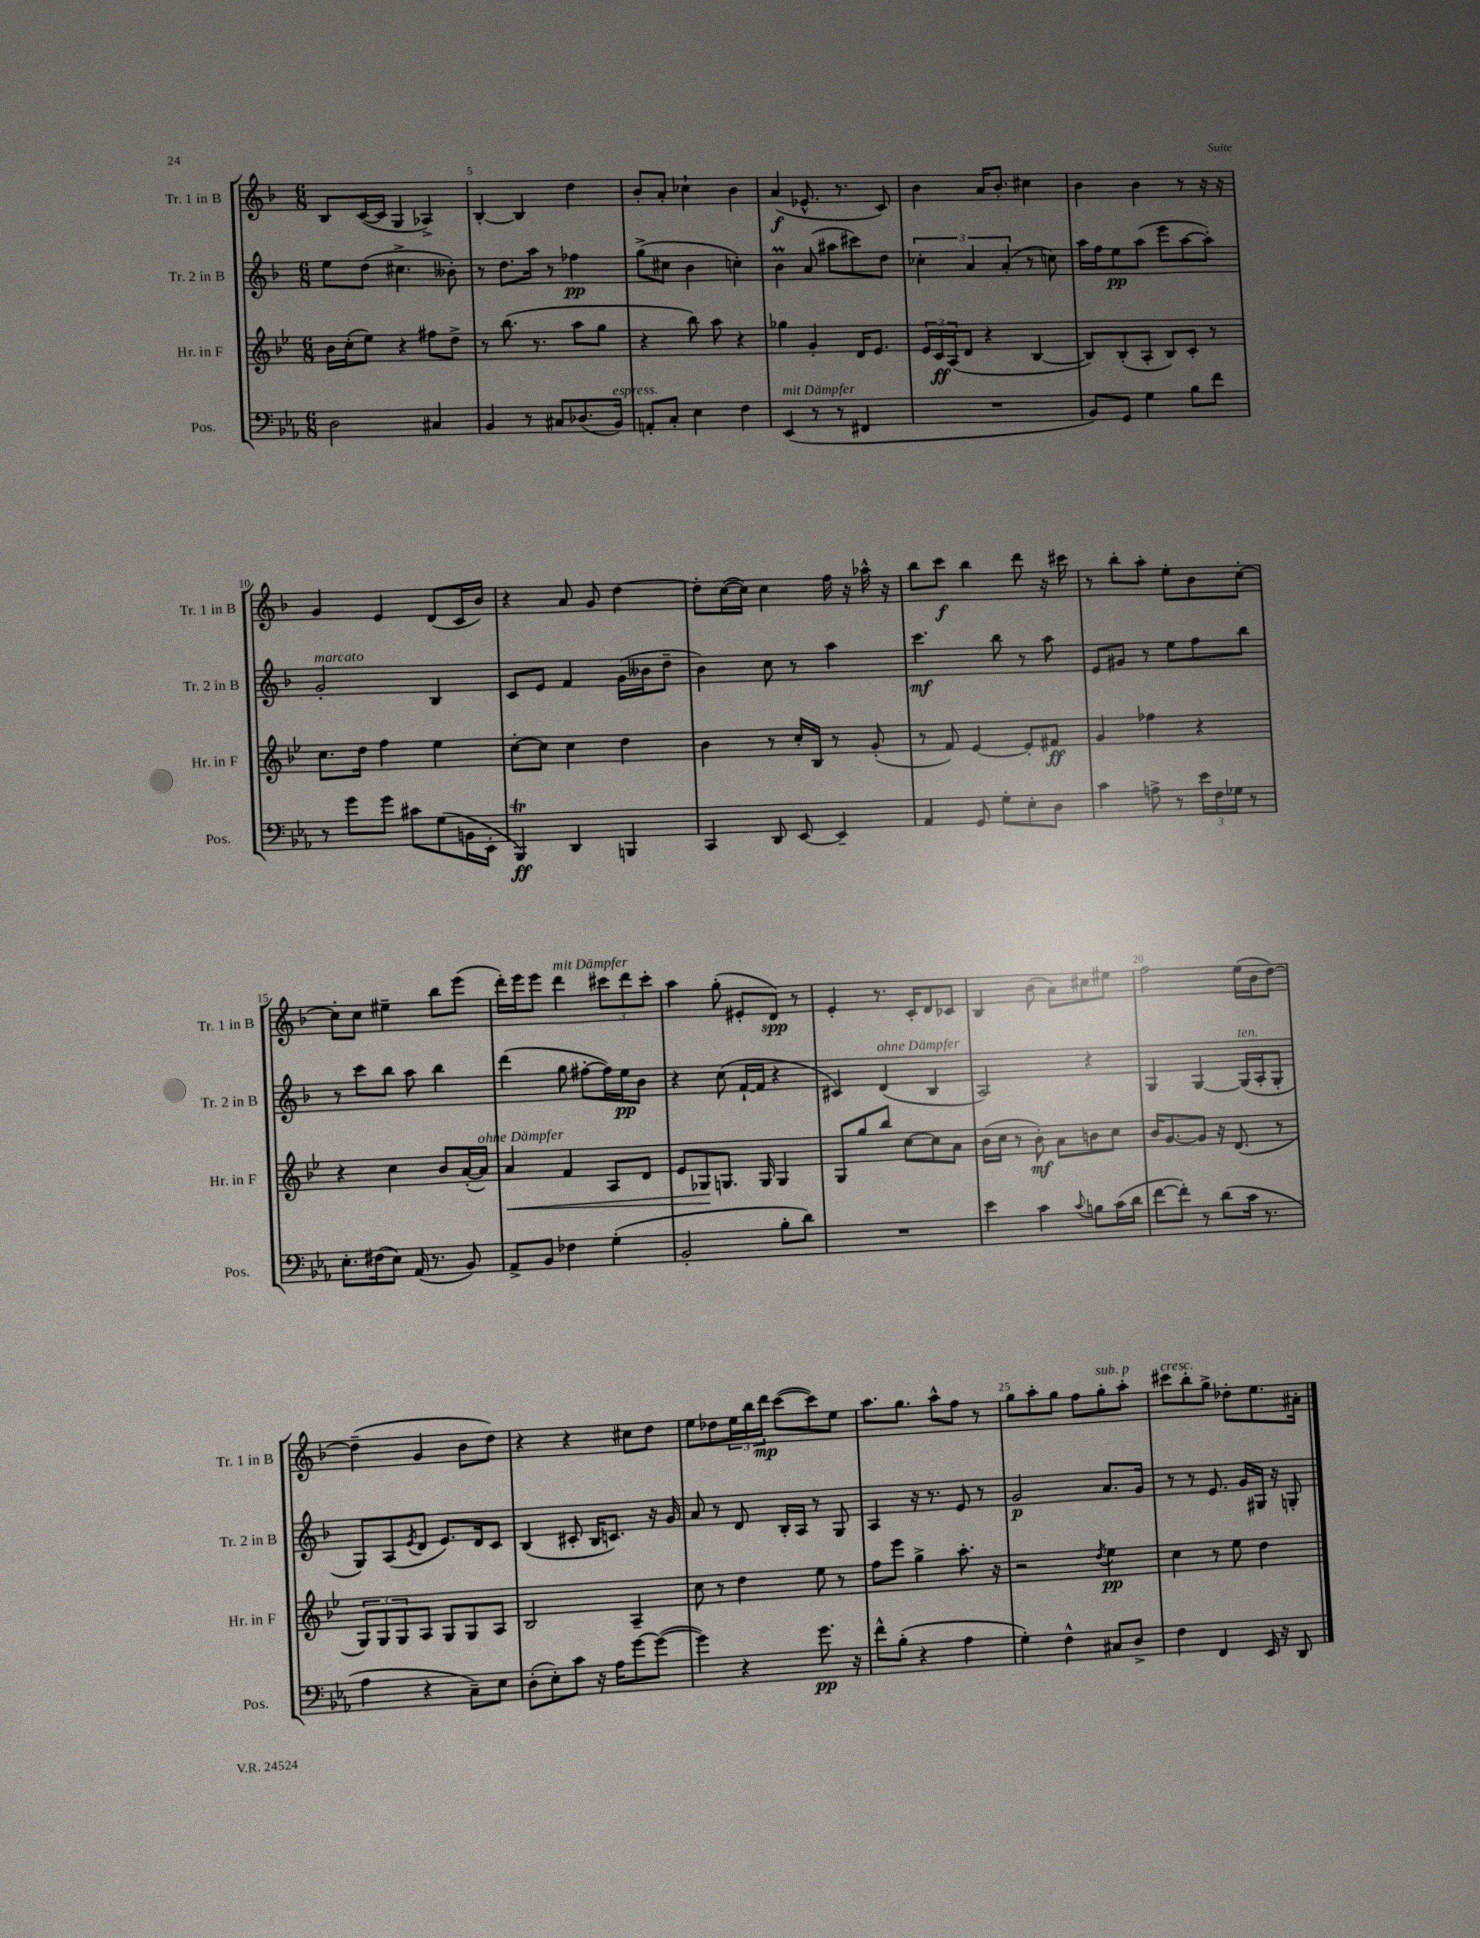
<<
\new StaffGroup <<
\new Staff = "s0" \with { instrumentName = "Tr. 1 in B" shortInstrumentName = "Tr. 1 in B" } {
    \clef treble \key f \major \numericTimeSignature \time 6/8
    bes8 c'16~( c'16 g4 aes4->) |
    bes4~-. bes4 d''4 |
    bes'8-. a'8-. ces''4-! bes'4 |
    a'4\f( ees'8.-^ r8. c'8) |
    bes'4 a'16 bes'8.-. cis''4 |
    bes'4 bes'4 r8 r16 r16 |
    g'4 e'4 d'8( c'16 bes'16) |
    r4 a'8 g'8 d''4~ |
    d''8-. c''16~( c''16) c''4 f''16 r16 aes''16-^ r16 |
    bes''8 c'''8\f bes''4 d'''8 r16 cis'''16 |
    r8 bes''8-. a''8-. e''8-. bes'8 c''8~-. |
    c''8-. c''8 eis''4-- bes''8 e'''8( |
    d'''16-.) e'''16 e'''8 d'''4^\markup { \italic "mit Dämpfer" } \tuplet 3/2 { cis'''8 d'''8 cis'''8-. } |
    a''4 g''8-.( eis'8-. d'8\spp) r8 |
    e'4-. r8. c'16-. d'8 ces'8 |
    bes4 bes'8( a'8) cis''8 eis''8 |
    f''2 e''16( bes'16 d''8~) |
    d''4--( g'4 bes'8 d''8) |
    r4 r4 cis''8 d''8 |
    e''8 des''8 \tuplet 3/2 { e''16 bes''16 d'''16\mp } c'''8~( c'''8) e''8 |
    a''8. g''8. a''8-^ f''8 r8 |
    g''8 a''8-. g''8 f''8 g''8-.^\markup { \italic "sub. p" } a''8-. |
    cis'''8^\markup { \italic "cresc." } bes''8-. g''8-> des''8-. e''8. ais'16-. \bar "|." |
}
\new Staff = "s1" \with { instrumentName = "Tr. 2 in B" shortInstrumentName = "Tr. 2 in B" } {
    \clef treble \key f \major \numericTimeSignature \time 6/8
    e''8 d''8( cis''4.-> beses'8-.) |
    r8 d''8. a''16 r8 fes''4\pp |
    g''8->( cis''8 bes'4 c''4-.) |
    bes'4\prall a'8( ais''8 cis'''8) d''8 |
    \tuplet 3/2 { ces''4-. a'4 a'4-.( } r8 c''8) |
    a''16 f''16 e''8\pp a''8( e'''8 a''8~ a''8-.) |
    g'2-.^\markup { \italic "marcato" } bes4 |
    c'8 e'8 f'4 g'16( beses'16 d''8-- |
    bes'4) c''8 r8 a''4 |
    c'''4.\mf bes''8 r8 a''8 |
    e'8 gis'8 r8 e''8 f''8 bes''8 |
    r8 c'''8 bes''8 a''8 bes''4 |
    d'''4( g''8 fis''8~-. fis''16) e''16\pp bes'8 |
    r4 c''8( f'16~-! f'16 r4 |
    cis'4) d'4^\markup { \italic "ohne Dämpfer" }( bes4 |
    a2) r4 |
    g4 g4~ g16^\markup { \italic "ten." }( a16-. g8-. |
    g8) a8( \acciaccatura { e'8 } d'8 e'8.) d'16 c'8 |
    bes4( cis'8-. bes16 c'8.) r16 g'16 |
    a'8 r8 d'8 bes16-. a16 r8 g8 |
    a4 r16 r8. e'8 r8 |
    g'2\p a'8. g'16 |
    r8 r8 e'8. g'16 gis16 r16 g8-. \bar "|." |
}
\new Staff = "s2" \with { instrumentName = "Hr. in F" shortInstrumentName = "Hr. in F" } {
    \clef treble \key bes \major \numericTimeSignature \time 6/8
    bes'16 c''16-.( ees''8) r4 fis''8 d''8-> |
    r8 bes''8.( r8. a''8 g''8 |
    r4 bes''8) a''8 r4 |
    ges''4 g'4-. d'16 ees'8. |
    \tuplet 3/2 { ees'16 c'16\ff a16( } d'8 r4 bes4~ |
    bes8) bes8-.( a8-. bes8) c'8-. r8 |
    c''8. d''16 f''4 ees''4 |
    c''8~-. c''8 c''4 d''4 |
    bes'4 r8 c''16-. bes16 r8 g'8-.( |
    r8 f'8) ees'4~ ees'8-. fis'8\ff |
    g'4 fes''4 r4 |
    r4 c''4 bes'8 a'16~-.( a'16^\markup { \italic "ohne Dämpfer" }) |
    a'4\< f'4 a8 d'8 |
    ees'8 ges8\! g8. g16 g4 |
    g8 g''8 bes''8 c''8~ c''8 a'8 |
    bes'16( c''16 r8 bes'8-.\mf) a'8 b'8 c''8 |
    bes'16 g'8.~ g'8 r16 d'8.( r8 |
    \tuplet 3/2 { g8) g8 g8 } a8 g8 g8 a8 |
    bes2 a4-- |
    c''8 r8 d''4 ees''8 r8 |
    f''8 ees'''8 g''4-> a''8.-. r16 |
    r2 \acciaccatura { d''8 } ees''4\pp |
    c''4 r8 ees''8 d''4 \bar "|." |
}
\new Staff = "s3" \with { instrumentName = "Pos." shortInstrumentName = "Pos." } {
    \clef bass \key ees \major \numericTimeSignature \time 6/8
    d2 cis4 |
    bes,4 r8 cis8 des8.( bes,16^\markup { \italic "espress." }) |
    a,8-. c8-. ees4 f4 |
    ees,4^\markup { \italic "mit Dämpfer" }( r8 r8 fis,4 |
    R2. |
    bes,8) g,8 g4 bes8 f'8 |
    r8 g'8 g'8 cis'8 g8( b,16 ees,16-. |
    bes,,4\trill\ff) d,4 b,,4 |
    c,4 d,8 ees,8~ ees,4-- |
    aes,4 g,8 g8-. ees8-. d8 |
    c'4 a8-> r8 \tuplet 3/2 { ees'16 f16 ges16 } r8 |
    ees8.-. fis16( ees8) aes,16( r8. bes,8) |
    aes,8-> bes,8 fes4 g4-.( |
    bes,2-. bes8-. d'8) |
    R2. |
    ees'4 c'4 \appoggiatura { c'8 } b8 c'16( d'16 |
    f'8~ f'8-.) r8 d'8( c'16 r8. |
    aes4 r4 c8--) ees8 |
    d8-.( ees8-.) c'8 r16 aes16 g'8~ g'8~( |
    g'4) r4 g'8.\pp r16 |
    f'8-^ bes8-.( r4 aes4 |
    g4-.) f4-^ cis8 d8-> |
    f4 f,4 ees,16 r16 d,8 \bar "|." |
}
>>
>>
\layout { \context { \Score currentBarNumber = #4 \override BarNumber.break-visibility = ##(#f #t #t) barNumberVisibility = #(every-nth-bar-number-visible 5) } }
